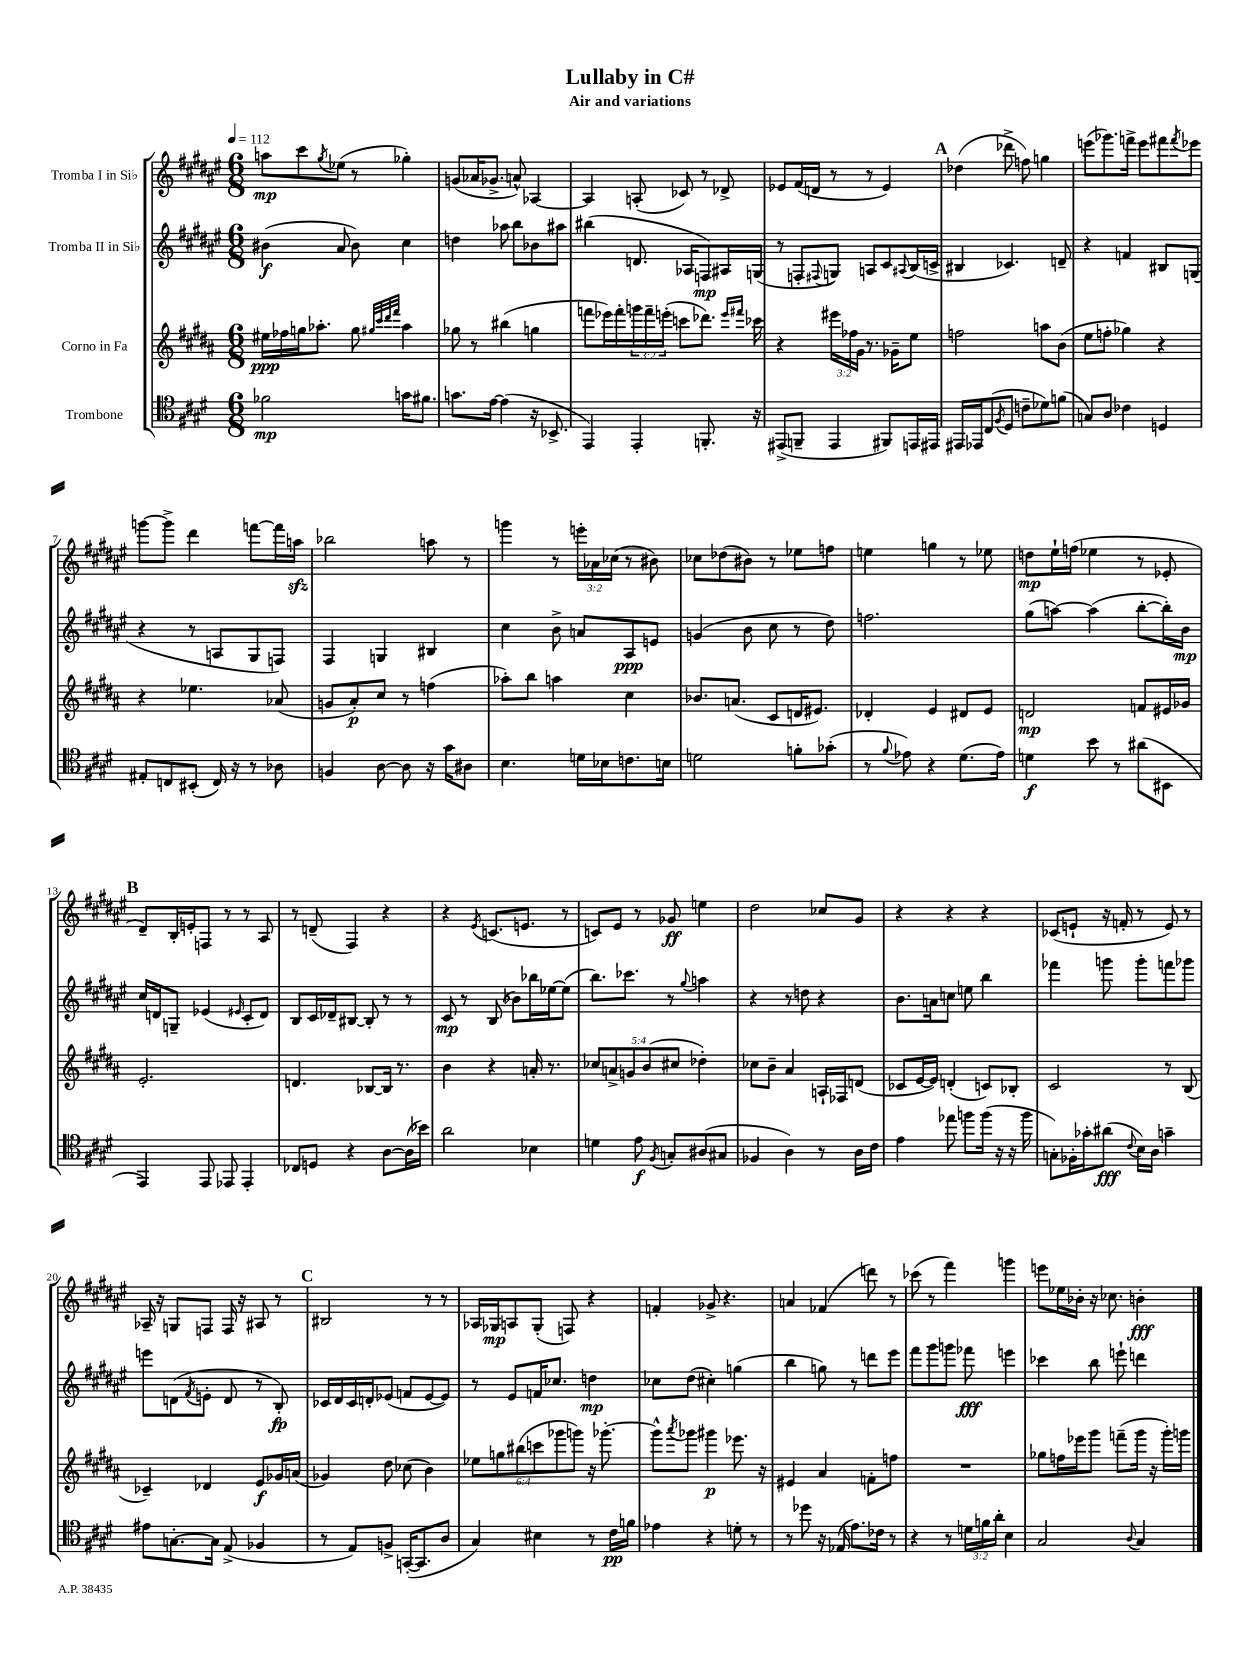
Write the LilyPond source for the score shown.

\header { title = "Lullaby in C#" subtitle = "Air and variations" }
<<
\new StaffGroup <<
\new Staff = "s0" \with { instrumentName = "Tromba I in Sib" } {
    \clef treble \key fis \major \numericTimeSignature \time 6/8 \override Staff.TupletNumber.text = #tuplet-number::calc-fraction-text \tempo 4 = 112
    a''8\mp cis'''8 \acciaccatura { gis''8 } ees''8( r8 ges''4-.) |
    g'8( aes'16 ges'8.-> a'8-^) aes4~ |
    aes4 a8-.( ces'8) r8 des'8-> |
    ees'8 fis'16( d'16 r8 r8 ees'4) |
    \mark \markup { \bold "A" } des''4( des'''8-> f''8) g''4 |
    e'''8( ges'''8.) f'''16-> e'''8 fis'''8 \acciaccatura { fis'''8 } ees'''8 |
    g'''8~ g'''8-> dis'''4 f'''8~ f'''16 a''16\sfz |
    bes''2 a''8 r8 |
    g'''4 r8 \tuplet 3/2 { e'''16-. aes'16 ces''16( } r8 bis'8) |
    ces''8 des''8( bis'8) r8 ees''8 f''8 |
    e''4 g''4 r8 ees''8 |
    d''8\mp eis''16-! f''16( ees''4 r8 ees'8-. |
    \mark \markup { \bold "B" } dis'8--) b16-. e'16-. f8 r8 r8 ais8 |
    r8 d'8--( fis4) r4 |
    r4 \acciaccatura { eis'8 } c'8.( e'8. r8 |
    c'8) eis'8 r8 ges'8\ff e''4 |
    dis''2 ces''8 gis'8 |
    r4 r4 r4 |
    ces'8( e'8-! r16 f'16-. r8 e'8) r8 |
    aes16-- r16 g8 f8 f16 r16 ais8 r8 |
    \mark \markup { \bold "C" } bis2 r8 r8 |
    aes16 ges16\mp a8 ges8-.( f8) r4 |
    f'4-. ges'8-> r4. |
    a'4 fes'4( d'''8) r8 |
    ces'''8( r8 fis'''4) g'''4 |
    e'''8 ees''16 bes'16-. r16 ces''8. b'4-.\fff \bar "|." |
}
\new Staff = "s1" \with { instrumentName = "Tromba II in Sib" } {
    \clef treble \key fis \major \numericTimeSignature \time 6/8
    bis'4\f( ais'8 bis'8) cis''4 |
    d''4 aes''8 b''8 bes'8 ais''8 |
    bis''4( d'8. aes16 f8\mp) ais16 g16( |
    r8 f8-. \appoggiatura { fis8 } g8) a8 cis'8 \appoggiatura { ais8 } b16( c'16-> |
    \mark \markup { \bold "A" } bis4 ces'4.) d'8-- |
    r4 f'4 bis8 g8( |
    r4 r8 a8 gis8 f8) |
    fis4 g4 bis4 |
    cis''4 b'8-> a'8 ais8\ppp e'8 |
    g'4( b'8 cis''8 r8 dis''8) |
    f''2. |
    gis''8( a''8~) a''4( b''8~-. b''16-.) b'16\mp |
    \mark \markup { \bold "B" } cis''16 d'16 g8-- ees'4( \grace { eis'16 } cis'8-. d'8) |
    b8 cis'16 des'16-- bis8~ bis8-. r8 r8 |
    cis'8\mp r8 b8( bes'8) bes''16 ees''16~ ees''8( |
    b''8.) ces'''8. r8 \appoggiatura { gis''8 } a''4 |
    r4 r8 d''8 r4 |
    b'8. a'16 c''8 e''8 b''4 |
    fes'''4 g'''8 g'''8-. f'''8 ges'''8 |
    e'''8 d'8( \acciaccatura { fis'8 } e'8-. d'8 r8 b8-.\fp) |
    \mark \markup { \bold "C" } ces'16 dis'16 ces'16 d'16-. ees'8( f'8 ees'8~ ees'8) |
    r8 eis'8 f'16 ces''8. d''4\mp |
    ces''8 dis''8( cis''4-.) g''4( |
    b''4 g''8) r8 d'''8 eis'''8 |
    fis'''8 gis'''8 g'''8 fes'''8\fff e'''4 |
    ces'''4 b''8 e'''8-! d'''4 \bar "|." |
}
\new Staff = "s2" \with { instrumentName = "Corno in Fa" } {
    \clef treble \key b \major \numericTimeSignature \time 6/8 \override Staff.TupletNumber.text = #tuplet-number::calc-fraction-text
    eis''16\ppp fes''16 g''16 aes''8.-. g''8 \grace { gis''32 cis'''32 dis'''32 fis'''32 } aes''4 |
    ges''8 r8 bis''4( g''4 |
    f'''8 ees'''16) f'''16-. \tuplet 3/2 { g'''16 f'''16-- e'''16-.( } c'''8 des'''8.) \grace { e'''16 fis'''16 } ces'''16 |
    r4 \tuplet 3/2 { eis'''16 fes''16 gis'16 } r8. ges'16-- e''8 |
    \mark \markup { \bold "A" } f''2 a''8 b'8( |
    e''8 f''8-. ges''4) r4 |
    r4 ees''4. aes'8( |
    g'8 ais'8-.\p) cis''8 r8 f''4( |
    aes''8-.) b''8 a''4 cis''4 |
    bes'8. a'8.( cis'8 d'16 eis'8.) |
    des'4-. e'4 dis'8 e'8 |
    d'2\mp f'8 eis'16 ges'16 |
    \mark \markup { \bold "B" } e'2.-. |
    d'4. bes8~ bes16 r8. |
    b'4 r4 a'16-. r8. |
    \tuplet 5/4 { ces''8 a'8-> g'8 b'8( cis''8 } des''4-.) |
    ces''8 b'8-- ais'4 a16-! fes16 d'8( |
    ces'8 e'16~ e'16) d'4-.( c'8) bes8-. |
    cis'2 r8 b8( |
    ces'4--) des'4 e'8\f ges'16 a'16( |
    \mark \markup { \bold "C" } ges'4) dis''8 ces''8( b'4) |
    \tuplet 6/4 { ees''8 g''8 bis''8( c'''8 ges'''8 g'''8) } r16 ges'''8.~-. |
    ges'''8-^ \acciaccatura { ais'''8 } ges'''8 gis'''4\p ees'''8. r16 |
    eis'4 ais'4 f'8-. f''8 |
    R2. |
    ges''8 f''16 ees'''16 gis'''8 f'''8--( gis'''16 r16 gis'''16-.) g'''16 \bar "|." |
}
\new Staff = "s3" \with { instrumentName = "Trombone" } {
    \clef tenor \key e \major \numericTimeSignature \time 6/8 \override Staff.TupletNumber.text = #tuplet-number::calc-fraction-text
    fes'2\mp g'16 fis'8. |
    g'8. e'16~ e'4( r16 bes,8.-> |
    e,4) e,4-. f,8.-. r16 |
    eis,8->( f,8-- eis,4 fis,8) e,16 eis,16 |
    \mark \markup { \bold "A" } eis,16 ees,16 cis8( \acciaccatura { fis8 } dis8 c'8-- des'8) f'8( |
    g8) a8 ces'4 d4 |
    eis8-. c8 bis,8-.( c16) r16 r8 aes8 |
    f4 a8~ a8 r16 gis'16 ais8 |
    b4. d'16 bes16 c'8. b16 |
    d'2 f'8-. ges'8-.( |
    r8 \appoggiatura { fis'8 } ees'8) r4 dis'8.( ees'16) |
    d'4\f b'8 r8 ais'8( bis,8 |
    \mark \markup { \bold "B" } e,4) e,8 ees,8 ees,4-. |
    ces8 d8 r4 a8~ a16( bes'16) |
    a'2 bes4 |
    d'4 e'8\f \acciaccatura { fis8 } g8-. ais8( gis8 |
    fes4 a4) r8 a16 cis'16 |
    e'4 ees''8 f''8 f''16( r16 r16 f''16 |
    g8-.) fes16-. ges'16-. ais'8\fff( \appoggiatura { cis'8 } b16) a16 g'4-- |
    eis'8 g8.~-. g16 e8->( fes4 |
    \mark \markup { \bold "C" } r8 e8) f8-> g,16~-.( g,8. a8 |
    gis4) bis4 r8 cis'16\pp f'16 |
    ees'4 r4 d'8-. r8 |
    r8 des''8 r16 ees16( e'8.) ces'16 r8 |
    r4 r8 \tuplet 3/2 { d'16 f'16 a'16-. } b4 |
    gis2 \appoggiatura { a8 } gis4 \bar "|." |
}
>>
>>
